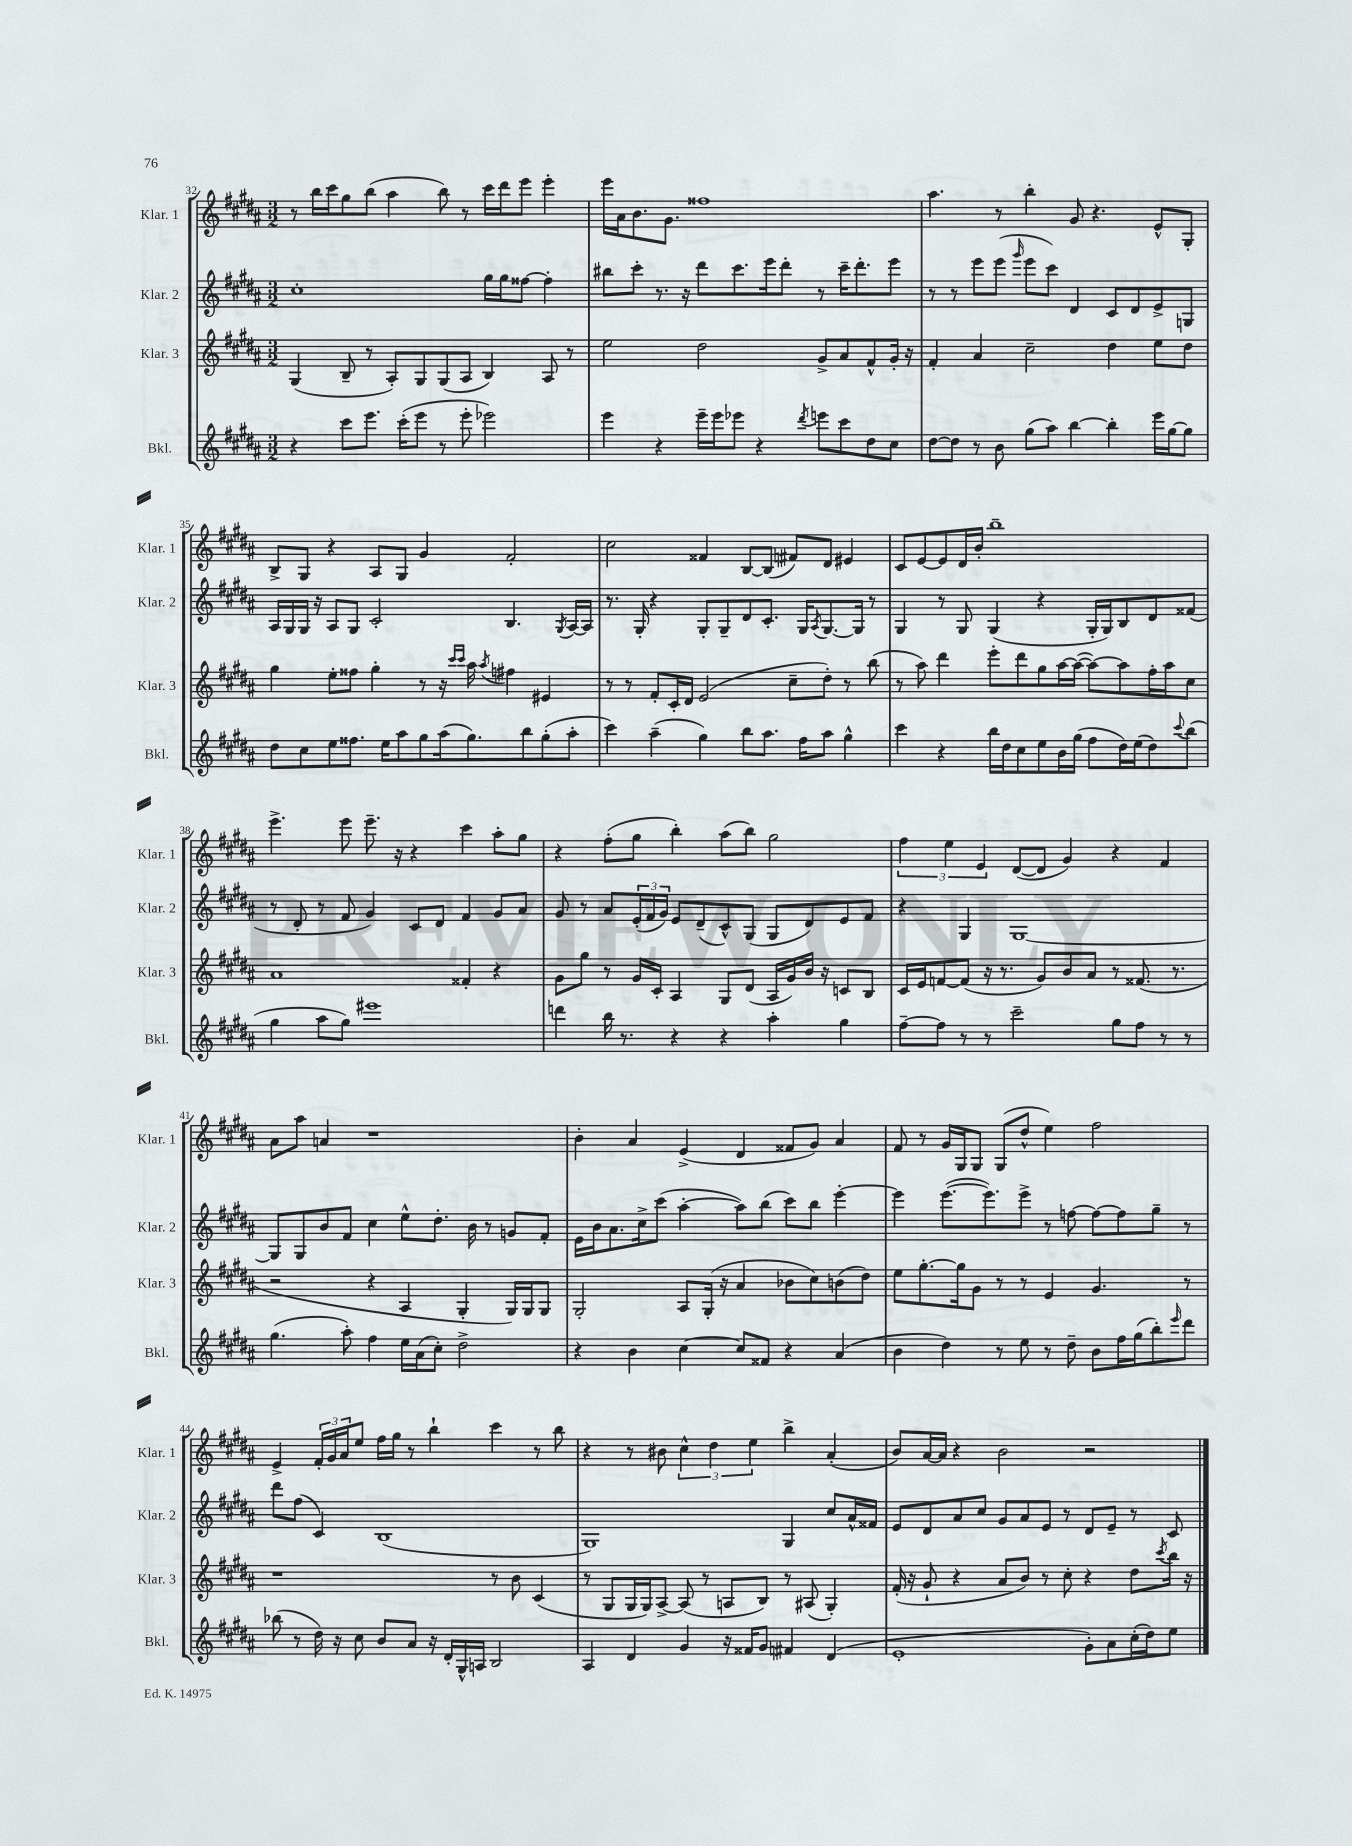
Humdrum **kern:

**kern	**kern	**kern	**kern
*staff4	*staff3	*staff2	*staff1
*clefG2	*clefG2	*clefG2	*clefG2
*k[f#c#g#d#a#]	*k[f#c#g#d#a#]	*k[f#c#g#d#a#]	*k[f#c#g#d#a#]
*M3/2	*M3/2	*M3/2	*M3/2
4r	(4G#	1cc#'	8r
.	.	.	16bb
.	.	.	16ccc#
8ccc#	8B~	.	8gg#
8.eee	8r	.	(8bb
.	8A#')	.	4aa#
(16ccc#'	.	.	.
8eee	8G#	.	.
8r	(8G#	.	8bb)
8eee'	8A#	.	8r
2eee-)	4B)	16gg#	16ccc#
.	.	16gg#	16ddd#
.	.	[8ff##	8eee
.	8A#	4ff##']	4eee'
.	8r	.	.
=	=	=	=
4eee	2ee	8bb#	16eee
.	.	.	16a#
.	.	8ccc#'	8.b
4r	.	8.r	.
.	.	.	8.g#
.	.	16r	.
16eee~	2dd#	8ddd#	1ff##
16eee	.	.	.
8eee-	.	8.ccc#	.
4r	.	.	.
.	.	16eee	.
.	.	8ddd#'	.
8qddd#	.	.	.
8eee	8g#^	8r	.
8ccc#	8a#	16ccc#~	.
.	.	8.ddd#'	.
8dd#	8f#^^	.	.
8cc#	16g#'	8eee	.
.	16r	.	.
=	=	=	=
[8dd#	4f#'	8r	4.aa#
8dd#]	.	8r	.
8r	4a#	8eee	.
8b	.	(8eee	8r
.	.	16qqggg#	.
(8gg#	2cc#~	8eee	4bb'
8aa#)	.	8ccc#)	.
[4bb	.	4d#	8g#
.	.	.	4.r
4bb']	4dd#	8c#	.
.	.	8d#	.
16eee	8ee	8e^	8e^^
[16gg#	.	.	.
8gg#]	8dd#	8G	8G#'
=	=	=	=
8dd#	4gg#	16A#	8B^
.	.	16G#	.
8cc#	.	16G#	8G#
.	.	16r	.
8ee	8ee'	8A#	4r
8.ff##	8ff##	8G#	.
.	4gg#'	2c#'	8A#
16ee	.	.	.
8aa#	.	.	8G#
8gg#	8r	.	4g#
(16aa#	16r	.	.
.	16qqccc#	.	.
.	16qqccc#	.	.
8.gg#)	16aa#	.	.
.	8qaa#	.	.
.	4ff#	4.B	2f#'
8bb	.	.	.
(8gg#'	4e#	.	.
.	.	8qG#	.
8aa#'	.	[16A#	.
.	.	16A#]	.
=	=	=	=
4ccc#)	8r	8.r	2cc#
.	8r	.	.
.	.	16G#'	.
(4aa#~	8f#'	4r	.
.	16c#'	.	.
.	16d#	.	.
4gg#)	(2e	8G#'	4f##
.	.	8G#~	.
8bb	.	8d#	[8B
8.aa#	.	8.c#'	(8B]
.	8cc#~	.	8f#)
16ff#	.	16G#	.
.	.	8qA#	.
8aa#	8dd#')	[8.G#	8d#
4gg#^^	8r	.	4e#
.	.	16G#]	.
.	(8bb	8r	.
=	=	=	=
4ccc#	8r	4G#	8c#
.	8aa#)	.	[8e
4r	4ddd#	8r	8e]
.	.	8G#	16d#
.	.	.	16b'
16bb	8eee'	(4G#	1bb~
16dd#	.	.	.
8cc#	8ddd#	.	.
8ee	8gg#	4r	.
16b	[16aa#	.	.
(16gg#	(16aa#_	.	.
8ff#	8aa#_)	16G#'	.
.	.	16G#)	.
16dd#)	8aa#]	8B	.
(16ee	.	.	.
8dd#)	16ff#'	8d#	.
.	16aa#	.	.
8qqccc#	.	.	.
(8bb	8cc#	(8f##	.
=	=	=	=
4gg#	1a#	8r	4.eee^
.	.	8d#'	.
8aa#	.	8r	.
8gg#)	.	8f#	8eee
1eee#	.	4g#)	8.eee~
.	.	.	16r
.	.	8c#	4r
.	.	8d#	.
.	4f##'	4f#	4ccc#
.	4r	8g#	8aa#'
.	.	8a#	8gg#
=	=	=	=
4ddd	8g#	8g#	4r
.	8gg#	8r	.
16bb	8r	8a#	(8ff#'
8.r	.	.	.
.	16g#	(24e'	8gg#
.	.	24f#	.
.	16c#'	.	.
.	.	24g#)	.
4r	4A#	8e	4bb')
.	.	(8d#~	.
4r	8G#	8c#^^)	(8aa#
.	(8d#	(8G#	8bb)
4aa#'	16A#	8G#	2gg#
.	16g#)	.	.
.	16b	8d#)	.
.	16r	.	.
4gg#	8c	8e	.
.	8B	8f#	.
=	=	=	=
[8ff#~	16c#	4r	6ff#
.	16e	.	.
8ff#]	[8f	.	.
.	.	.	6ee
8r	(8f]	4G#	.
.	.	.	6e
8r	16r	.	.
.	8.r	.	.
2ccc#~	.	[1G#	([8d#
.	8g#)	.	8d#]
.	8b	.	4g#)
.	8a#	.	.
8gg#	8r	.	4r
8ff#	(8.f##	.	.
8r	.	.	4f#
.	8.r	.	.
8r	.	.	.
=	=	=	=
(4.gg#	2r	8G#]	8a#
.	.	8G#	8aa#
.	.	8b	4a
8aa#')	.	8f#	.
4ff#	4r	4cc#	1r
16ee	4A#	8ee^^	.
(16a#	.	.	.
8cc#')	.	8.dd#'	.
2dd#^	4G#'	.	.
.	.	16b	.
.	.	8r	.
.	16G#)	8g	.
.	16G#	.	.
.	8G#	8f#'	.
=	=	=	=
4r	2G#'	16e	4b'
.	.	16b	.
.	.	8.a#	.
4b	.	.	4a#
.	.	16cc#^	.
.	.	(8ccc#	.
[4cc#	8A#	[4aa#'	(4e^
.	(16G#'	.	.
.	16r	.	.
8cc#]	4a#	8aa#])	4d#
8f##	.	(8bb	.
4r	8b-	8ccc#)	8f##
.	8cc#)	8bb	8g#)
(4a#	(8b	[4eee'	4a#
.	8dd#)	.	.
=	=	=	=
4b	8ee	4eee]	8f#
.	[8.gg#'	.	8r
4dd#)	.	([8.eee	16g#
.	16gg#]	.	16G#
.	8g#	.	8G#
.	.	8.eee])	.
8r	8r	.	(8G#
8ee	8r	8eee^	8dd#^^
8r	4e	8r	4ee)
8dd#~	.	[8ff	.
8b	4.g#	8ff_	2ff#
16ff#	.	8ff]	.
(16gg#	.	.	.
8bb')	.	8gg#~	.
16qqeee	.	.	.
8ddd#	8r	8r	.
=	=	=	=
(8bb-	1r	8ddd#	4e^
8r	.	(8ff#	.
16dd#)	.	4c#)	24f#'
.	.	.	24g#
16r	.	.	.
.	.	.	24a#
8cc#	.	.	8ee
8b	.	(1B	16ff#
.	.	.	16gg#
8a#	.	.	8r
16r	.	.	4bb`
16d#'	.	.	.
16G#^^	.	.	.
16A	.	.	.
2B	8r	.	4ccc#
.	8b	.	.
.	(4c#	.	8r
.	.	.	8bb
=	=	=	=
4A#	8r	1G#)	4r
.	8G#	.	.
4d#	16G#	.	8r
.	16G#)	.	.
.	[8A#^	.	8b#
4g#	(8A#]	.	6cc#^^
.	8r	.	.
.	.	.	6dd#
16r	8A	.	.
16f##	.	.	.
.	.	.	6ee
8g#	8B)	.	.
4f#	8r	4G#	4bb^
.	(8A#	.	.
(4d#	4G#')	8cc#	(4a#'
.	.	16a#^^	.
.	.	16f##	.
=	=	=	=
1e'	(16f#'	8e	8b)
.	16r	.	.
.	8g#`	8d#	[16a#
.	.	.	16a#]
.	4r	8a#	4r
.	.	8cc#	.
.	8a#	8g#	2b
.	8b)	8a#	.
.	8r	8e	.
.	8cc#'	8r	.
8g#')	4r	8d#	2r
8a#	.	8e~	.
(16cc#'	8dd#	8r	.
16dd#)	.	.	.
.	8qccc#	.	.
8ee	16bb	8c#	.
.	16r	.	.
==	==	==	==
*-	*-	*-	*-
